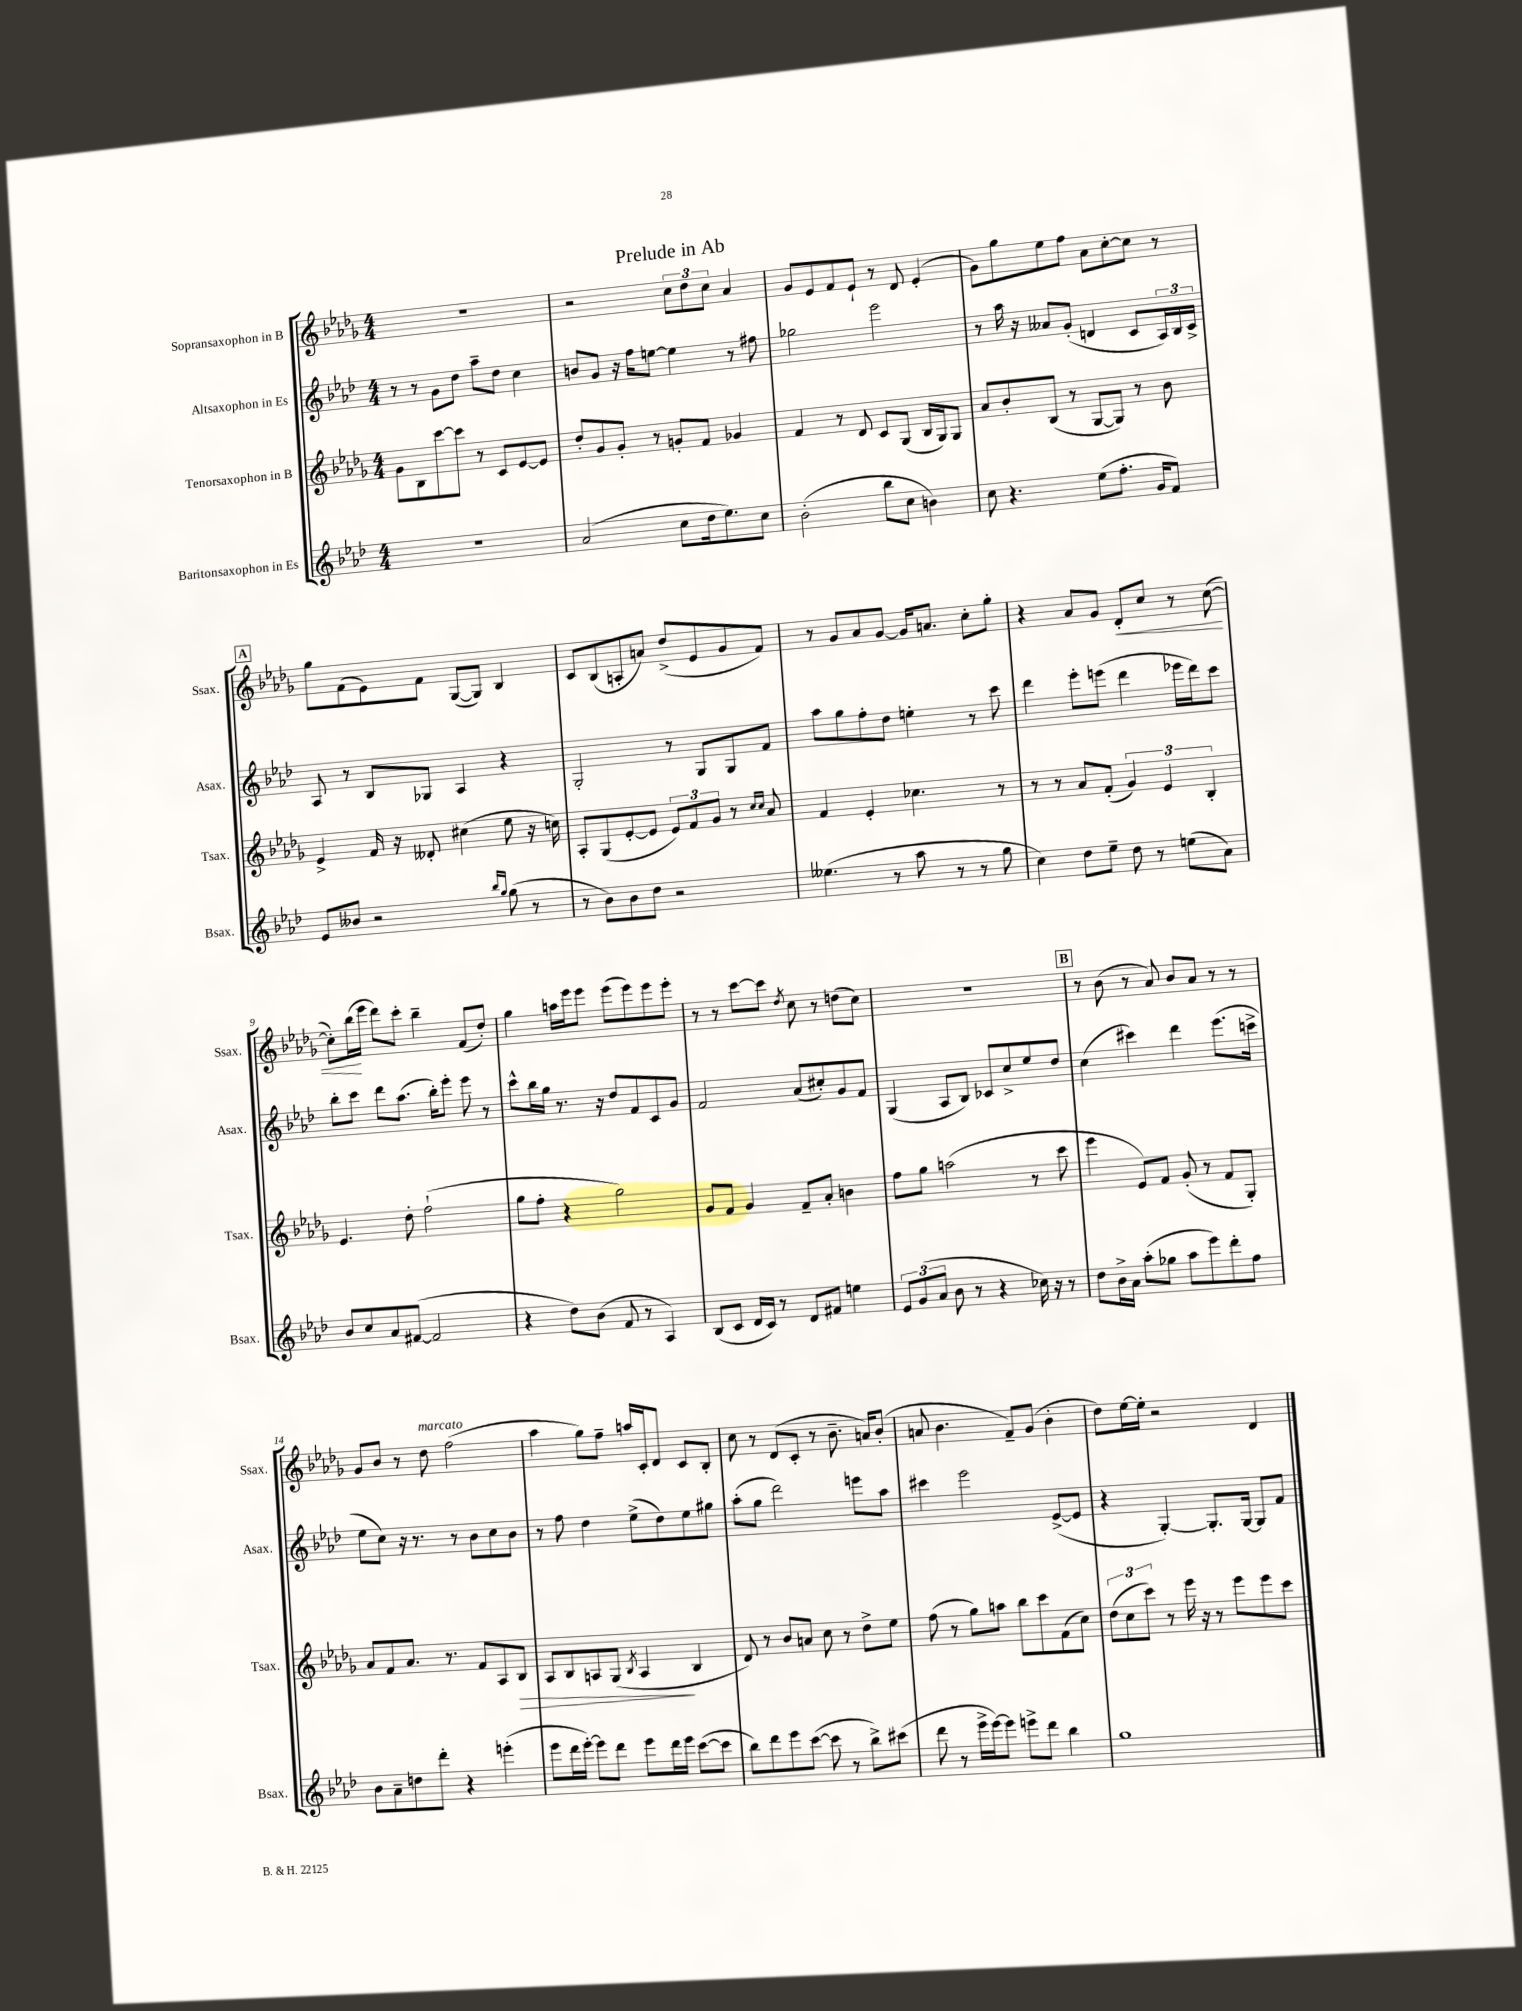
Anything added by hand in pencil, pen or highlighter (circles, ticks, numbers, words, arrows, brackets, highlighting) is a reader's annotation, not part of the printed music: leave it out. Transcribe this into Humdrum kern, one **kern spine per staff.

**kern	**kern	**kern	**kern
*staff4	*staff3	*staff2	*staff1
*clefG2	*clefG2	*clefG2	*clefG2
*k[b-e-a-d-]	*k[b-e-a-d-g-]	*k[b-e-a-d-]	*k[b-e-a-d-g-]
*M4/4	*M4/4	*M4/4	*M4/4
1r	8g-	8r	1r
.	8B-	8r	.
.	[8ccc	8g	.
.	8ccc]	8dd-	.
.	8r	8aa-~	.
.	8c	8dd-	.
.	[8e-	4cc	.
.	8e-]	.	.
=	=	=	=
(2a-	8dd-'	8b	2r
.	8g-	8g	.
.	8g-'	16r	.
.	.	16ff	.
.	8r	[8ee	.
8cc	8g'	4ee]	12cc
.	.	.	12dd-
16dd-	8f	.	.
.	.	.	12cc
8.ee-)	.	.	.
.	4g-	8r	4a-
8cc	.	8ff#	.
=	=	=	=
(2b-'	4f	2gg-	8g-
.	.	.	8e-
.	8r	.	8f
.	8d-	.	8e-`
8bb-	8c	2eee-	8r
8cc	(8G-	.	8d-
4b)	16B-	.	(4e-'
.	16G-)	.	.
.	8G-	.	.
=	=	=	=
8cc	8a-	8r	8g-)
4.r	8b-'	16aa-	8gg-
.	.	16r	.
.	(8B-	8a--	8ee-
.	8r	(8g'	8ff
(8ee-	[8G-	4d	8a-
8.ff'	8G-])	.	[8cc'
.	8r	8c	8cc]
16g	.	.	.
8f)	8b-	24A-)	8r
.	.	24B-	.
.	.	24c^	.
=	=	=	=
8e-	4e-^	8A-	8gg-
8b--	.	8r	(8f
2r	16f	8B-	8e-)
.	16r	.	.
.	8d--'	8G-	8f
.	(4cc#	4A-	([8G-
.	.	.	8G-])
16qqbb-	.	.	.
16qqgg	.	.	.
(8gg	8ee-	4r	4B-
8r	16r	.	.
.	16cc)	.	.
=	=	=	=
8r	8A-'	2G'	8c
8b-)	(8G-	.	(8B-
8b-	[8e-'	.	8A'
8dd-	8e-]	.	8a)
2r	12e-)	8r	(8dd-^
.	12f	.	.
.	.	8G	8e-
.	12g-	.	.
.	8r	8G	8g-
.	16qqcc	.	.
.	16qqcc	.	.
.	8a-	8f	8f)
=	=	=	=
(4.ee--	4f	8aa-	8r
.	.	8gg	8g-
.	4e-'	8ff'	8a-
8r	.	8dd-	[8g-
8aa-	4.cc-	4ee'	16g-]
.	.	.	8.a
8r	.	.	.
8r	.	8r	8cc'
8gg	8r	8ccc	8gg-'
=	=	=	=
4cc)	8r	4ddd-	4r
.	8r	.	.
8dd-	8a-	8eee-'	8a-
8ee-~	(8f'	(8eee	8g-
8dd-	6g-)	4ddd-	8d-'
8r	.	.	8cc
.	6e-	.	.
(8ee	.	16eee-	8r
.	.	16ddd-)	.
.	6B-'	.	.
8a-)	.	8ccc	([8cc
=	=	=	=
8b-	4.e-	8bb-'	8cc'])
8cc	.	8ccc	(16bb-
.	.	.	16eee-
8a-	.	8ddd-	8ddd-)
([8f#	8dd-'	(8.aa-	8ccc'
2f#]	(2ff`	.	4bb-~
.	.	16bb-')	.
.	.	8eee-'	.
.	.	8eee-	(8f
.	.	8r	8dd-')
=	=	=	=
4r	8gg-	8ccc^^	4gg-
.	8ff'	16bb-	.
.	.	16gg	.
8dd-)	4r	8.r	16aa
.	.	.	16eee-
(8b-	.	.	8eee-
.	.	16r	.
8f	2gg-)	8dd-	(8eee-
8r	.	8f	8eee-)
4A-)	.	8c	8eee-
.	.	8g	8eee-'
=	=	=	=
(8B-	8g-	2f	8r
8c	8f	.	8r
16d-	4g-	.	[8ccc
16c)	.	.	.
8r	.	.	8ccc]
.	.	.	8qdd-
8d-	8f~	(8a-	8cc
8f#	8a-'	8cc#')	8r
4ee	4b	8g	(8dd
.	.	8f	8cc)
=	=	=	=
12e-	8ff	(4G	1r
(12g	.	.	.
.	8gg-	.	.
12a-	.	.	.
8b-	(2aa	8A-	.
8r	.	8B-)	.
4r	.	8c-	.
.	.	8cc^	.
16cc-)	8r	8ee-	.
16r	.	.	.
8r	8ccc	8dd-	.
=	=	=	=
8dd-	4eee-	(4cc	8r
16b-^	.	.	(8b-
16a-	.	.	.
(8aa-'	8e-)	4ccc#)	8r
8gg-	8f	.	8a-)
8aa-	(8g-'	4ddd-	8b-
8eee-)	8r	.	8a-
8ddd-'	8f	(8.eee-	8r
8ff	8G-')	.	8r
.	.	16ccc^	.
=	=	=	=
8b-	8a-	8ee-	8g-
8a-~	8f	8cc)	8b-
8dd	8.a-	16r	8r
.	.	8.r	.
8ddd-'	.	.	8dd-
.	8.r	.	.
4r	.	8r	(2ff
.	8f	8b-	.
(4eee'	8A-	8cc	.
.	8B-	8b-	.
=	=	=	=
8eee-	8A-	8r	4aa-
16ddd-	8B-	8ff	.
[16eee-')	.	.	.
8eee-]	8A	4dd-	8gg-)
8ddd-	(8G-	.	8ff~
.	8qB-	.	.
8eee-	4A	(8ee-^	16aa
.	.	.	16c'
16ddd-	.	8dd-)	8d-
16eee-	.	.	.
([8ccc	4B-	8ee-	8c
8ccc]	.	8gg#	8B-'
=	=	=	=
8bb-)	8d-)	(8aa-'	8cc
8ddd-	8r	8gg	8r
8eee-	8b-	2ddd-)	(8d-
([8ccc	8a	.	8c'
8ccc]	8cc	.	8r
8r	8r	.	8.b-~
8bb-^)	8dd-^	8eee	.
.	.	.	16a)
(8ccc#	8ee-	8aa-	(8b-'
=	=	=	=
8ddd-	(8ff	4ccc#	8a
8r	8r	.	4.b-
16eee-^	8gg-)	2eee-	.
[16eee-)	.	.	.
8eee-]	8aa	.	.
8eee^	8bb-	.	8f~)
8ddd-	8ccc	.	(8g-
4bb-	(8f	([8e-^	4b-'
.	8cc)	8e-]	.
=	=	=	=
1gg	(12dd-	4r	8dd-)
.	12cc	.	.
.	.	.	[16ee-
.	12ccc)	.	.
.	.	.	16ee-']
.	8r	[4G')	2r
.	16eee-	.	.
.	16r	.	.
.	8r	8.G']	.
.	8eee-	.	.
.	.	[16G	.
.	8eee-	8G]	4d-
.	8ccc	8f	.
==	==	==	==
*-	*-	*-	*-
